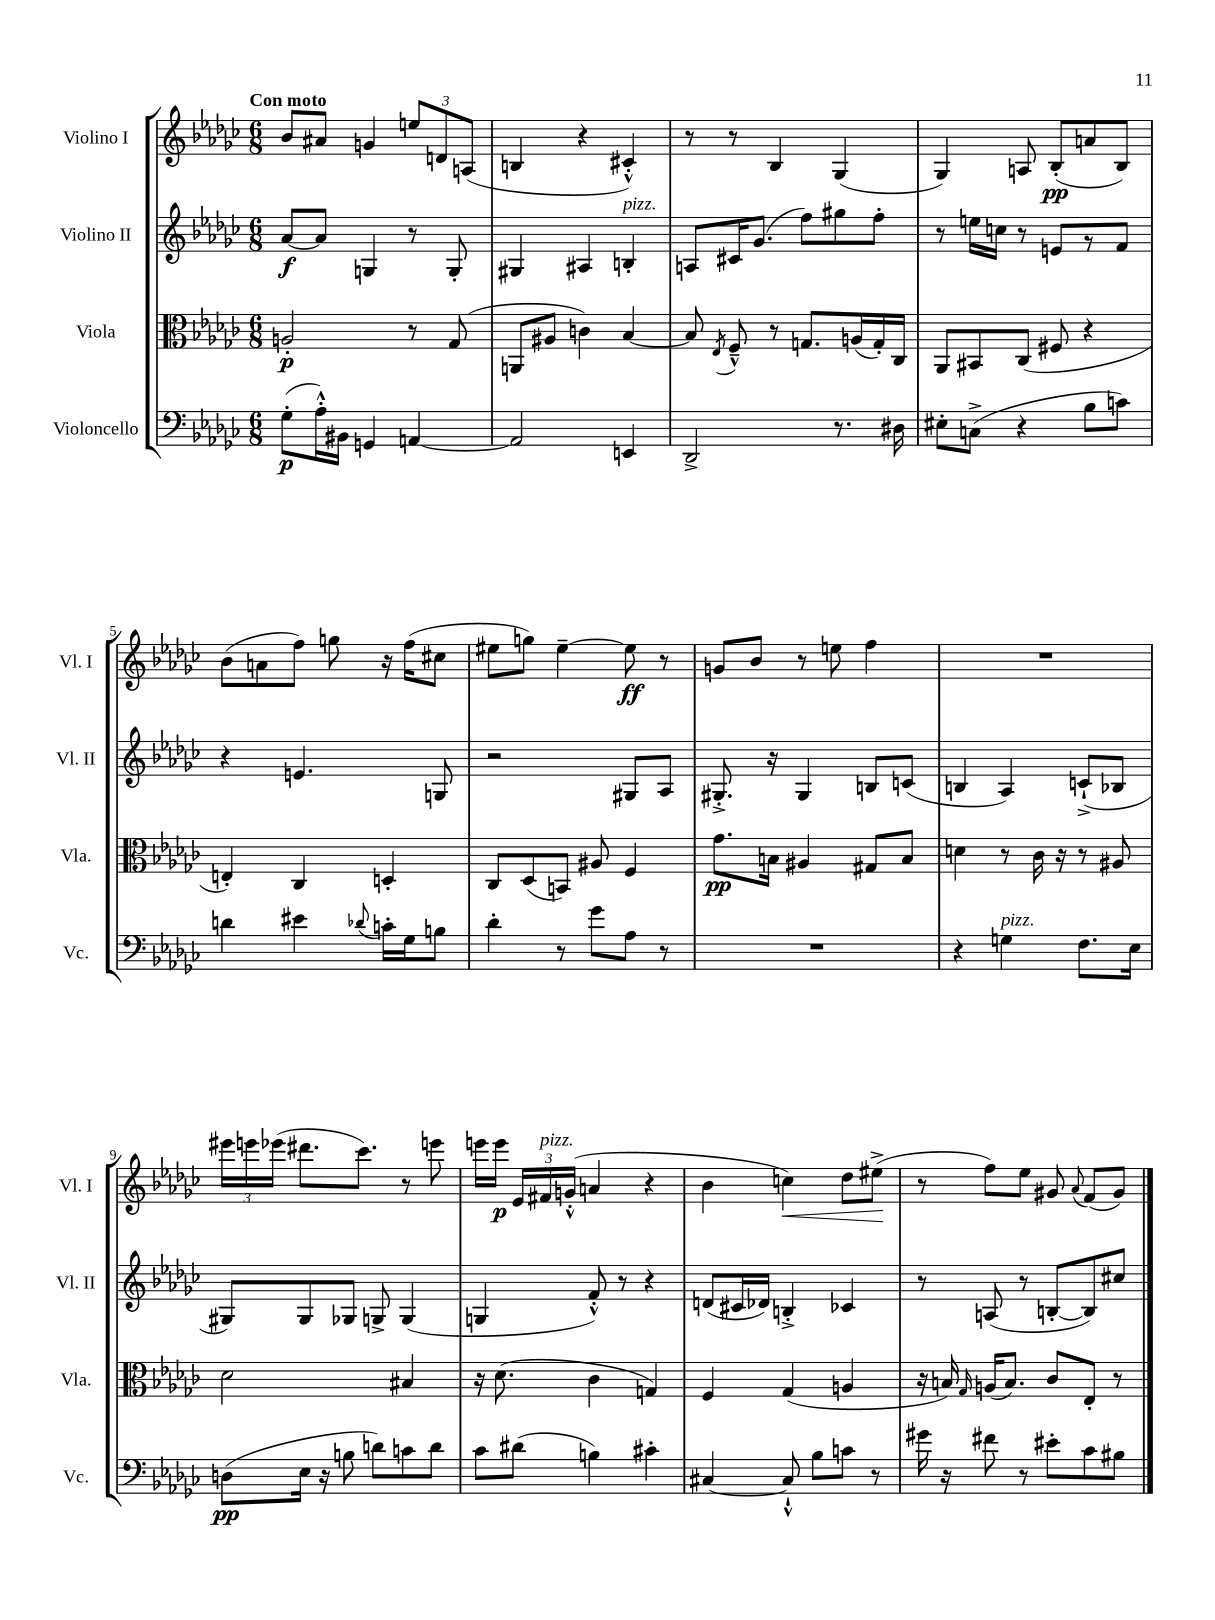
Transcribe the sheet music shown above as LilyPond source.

<<
\new StaffGroup <<
\new Staff = "s0" \with { instrumentName = "Violino I" shortInstrumentName = "Vl. I" } {
    \clef treble \key ges \major \numericTimeSignature \time 6/8 \tempo "Con moto"
    \autoBeamOff bes'8[ ais'8] g'4 \tuplet 3/2 { e''8[ d'8 a8]( } |
    b4 r4 cis'4-.-^) |
    r8 r8 bes4 ges4( |
    ges4) a8 bes8[-.\pp( a'8 bes8]) |
    bes'8[( a'8 f''8]) g''8 r16 f''16[( cis''8] |
    eis''8[ g''8]) eis''4~-- eis''8\ff r8 |
    g'8[ bes'8] r8 e''8 f''4 |
    R2. |
    \tuplet 3/2 { eis'''16[ e'''16 ees'''16]( } dis'''8.[ ces'''8.]) r8 e'''8 |
    e'''16[ e'''16]\p \tuplet 3/2 { ees'16[ fis'16^\markup { \italic "pizz." } g'16]-.-^( } a'4 r4 |
    bes'4 c''4\<) des''8[ eis''8]->\!( |
    r8 f''8[) ees''8] gis'8 \appoggiatura { aes'8 } f'8[( gis'8]) \bar "|." |
}
\new Staff = "s1" \with { instrumentName = "Violino II" shortInstrumentName = "Vl. II" } {
    \clef treble \key ges \major \numericTimeSignature \time 6/8
    \autoBeamOff aes'8[~\f aes'8] g4 r8 g8-. |
    gis4 ais4 b4-.^\markup { \italic "pizz." } |
    a8[ cis'16 ges'8.]( f''8[) gis''8 f''8]-. |
    r8 e''16[ c''16] r8 e'8[ r8 f'8] |
    r4 e'4. g8 |
    r2 gis8[ aes8] |
    gis8.-.-> r16 gis4 b8[ c'8]( |
    b4 aes4) c'8[-!->( bes8] |
    gis8[) gis8 ges8] g8-> g4( |
    g4 f'8-.-^) r8 r4 |
    d'8[( cis'16 des'16]) b4-.-> ces'4 |
    r8 a8( r8 b8[~-. b8) cis''8] \bar "|." |
}
\new Staff = "s2" \with { instrumentName = "Viola" shortInstrumentName = "Vla." } {
    \clef alto \key ges \major \numericTimeSignature \time 6/8
    \autoBeamOff a2-.\p r8 ges8( |
    a,8[ ais8] c'4) bes4~ |
    bes8 \acciaccatura { ees8 } f8---^ r8 g8.[ a16( g16-.) ces16] |
    aes,8[ bis,8 ces8]( fis8 r4 |
    e4-.) ces4 d4-. |
    ces8[ des8( b,8]) ais8 f4 |
    ges'8.[\pp b16] ais4 gis8[ b8] |
    d'4 r8 ces'16 r16 r8 ais8 |
    des'2 bis4 |
    r16 des'8.( ces'4 g4) |
    f4 ges4( a4 |
    r16 b16) \grace { ges16 } a16[( b8.]) ces'8[ ees8]-. r8 \bar "|." |
}
\new Staff = "s3" \with { instrumentName = "Violoncello" shortInstrumentName = "Vc." } {
    \clef bass \key ges \major \numericTimeSignature \time 6/8
    \autoBeamOff ges8[-.\p( aes16-.-^) bis,16] g,4 a,4~ |
    a,2 e,4 |
    des,2-> r8. dis16 |
    eis8[-. c8]->( r4 bes8[ c'8]) |
    d'4 eis'4 \appoggiatura { des'8 } c'16[-. ges16 b8] |
    des'4-. r8 ges'8[ aes8] r8 |
    R2. |
    r4 g4^\markup { \italic "pizz." } f8.[ ees16] |
    d8[\pp( ees16] r16 b8 d'8[) c'8 d'8] |
    ces'8[ dis'8]( b4) cis'4-. |
    cis4~ cis8-!-^ bes8[ c'8] r8 |
    gis'16 r16 fis'8 r8 eis'8[-. ces'8 bis8] \bar "|." |
}
>>
>>
